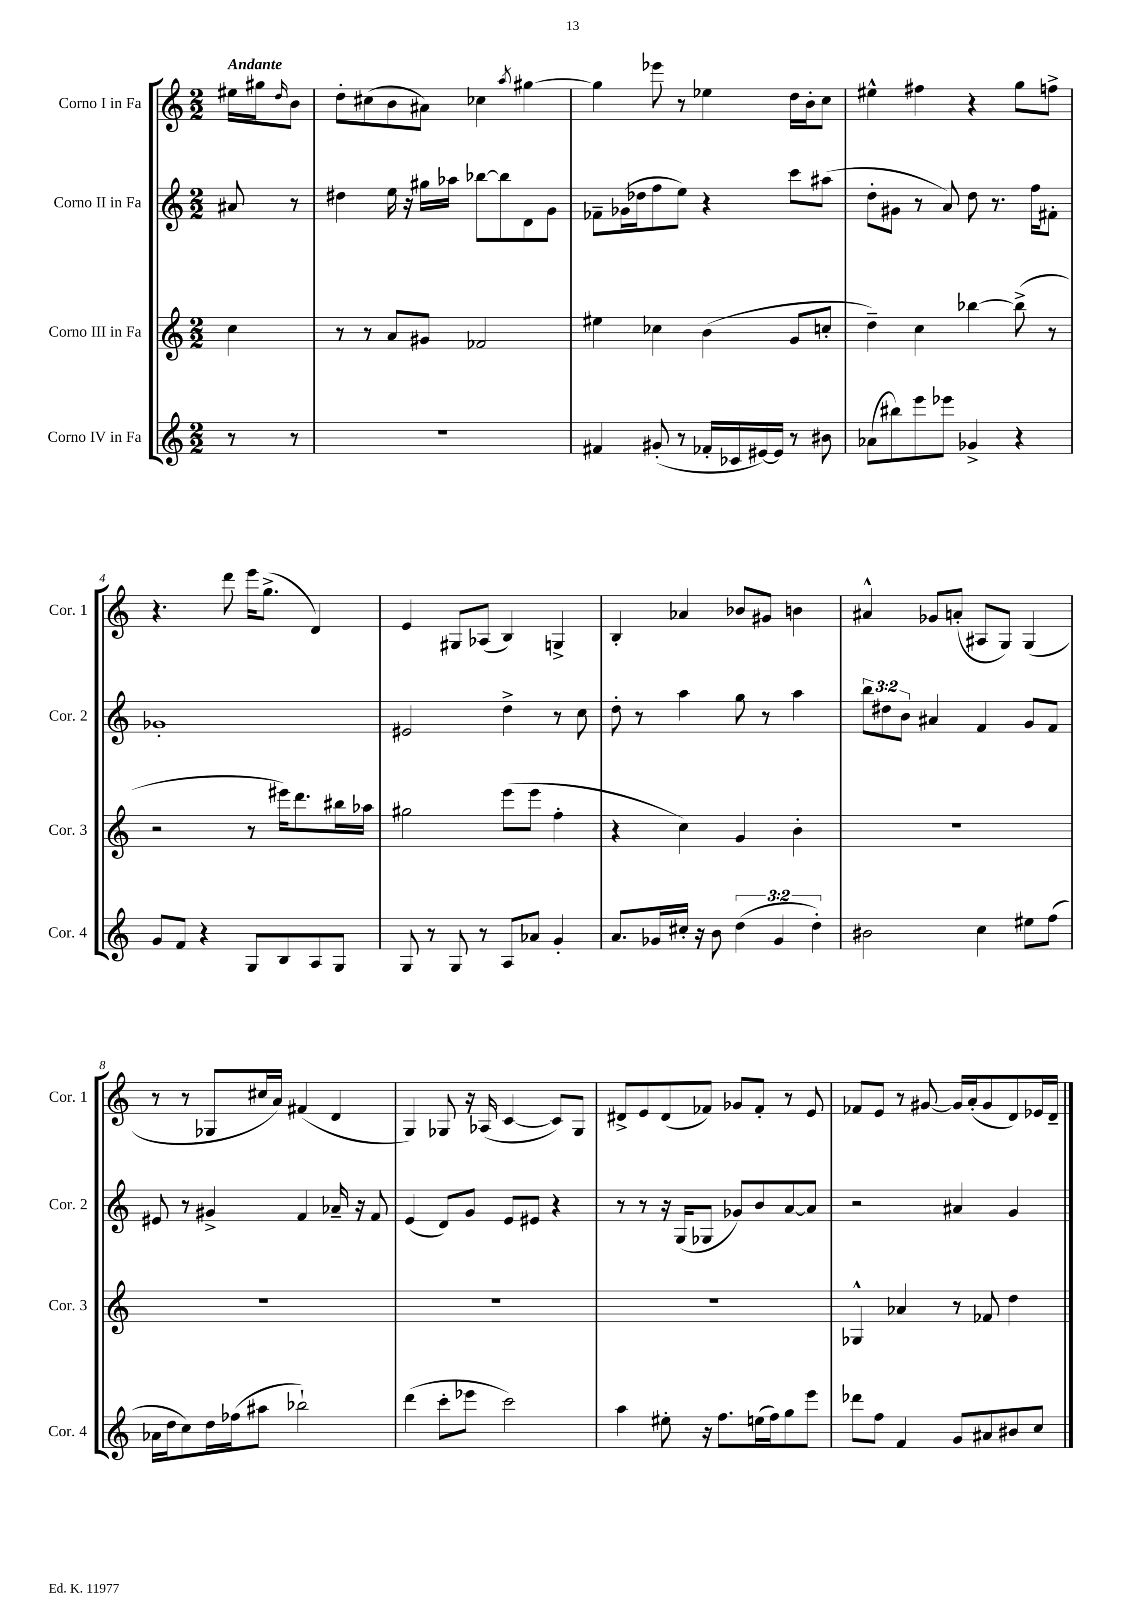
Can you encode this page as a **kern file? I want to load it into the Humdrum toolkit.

**kern	**kern	**kern	**kern
*staff4	*staff3	*staff2	*staff1
*clefG2	*clefG2	*clefG2	*clefG2
*k[]	*k[]	*k[]	*k[]
*M2/2	*M2/2	*M2/2	*M2/2
8r	4cc	8a#	16ee#
.	.	.	16gg#
.	.	.	16qqdd
8r	.	8r	8b
=	=	=	=
1r	8r	4dd#	8dd'
.	8r	.	(8cc#
.	8a	16ee	8b
.	.	16r	.
.	8g#	16gg#	8a#)
.	.	16aa-	.
.	2f-	[8bb-	4cc-
.	.	8bb-]	.
.	.	.	8qaa
.	.	8d	[4gg#
.	.	8g	.
=	=	=	=
4f#	4ee#	8f-~	4gg#]
.	.	(16g-	.
.	.	16dd-	.
(8g#'	4cc-	8ff	8eee-
8r	.	8ee)	8r
16f-'	(4b	4r	4ee-
16c-	.	.	.
[16e#)	.	.	.
16e#]	.	.	.
8r	8g	8ccc	16dd
.	.	.	16b'
8b#	8cc'	(8aa#	8cc
=	=	=	=
(8a-	4dd~)	8dd'	4ee#^^
8bb#)	.	8g#	.
8eee	4cc	8r	4ff#
8eee-	.	8a)	.
4g-^	[4bb-	8dd	4r
.	.	8.r	.
4r	(8bb-^]	.	8gg
.	.	16ff	.
.	8r	8f#'	8ff^
=	=	=	=
8g	2r	1g-'	4.r
8f	.	.	.
4r	.	.	.
.	.	.	8ddd
8G	8r	.	16eee
.	.	.	(8.gg^
8B	16eee#)	.	.
.	8.ddd	.	.
8A	.	.	4d)
8G	16bb#	.	.
.	16aa-	.	.
=	=	=	=
8G	2gg#	2e#	4e
8r	.	.	.
8G	.	.	8G#
8r	.	.	(8A-
8A	(8eee	4dd^	4B)
8a-	8eee	.	.
4g'	4ff'	8r	4G^
.	.	8cc	.
=	=	=	=
8.a	4r	8dd'	4B'
.	.	8r	.
16g-	.	.	.
16cc#'	4cc)	4aa	4a-
16r	.	.	.
8b	.	.	.
(6dd	4g	8gg	8b-
.	.	8r	8g#
6g-	.	.	.
.	4b'	4aa	4b
6dd')	.	.	.
=	=	=	=
2b#	1r	12bb	4a#^^
.	.	12dd#	.
.	.	12b	.
.	.	4a#	8g-
.	.	.	(8a'
4cc	.	4f	8A#
.	.	.	8G)
8ee#	.	8g	(4G
(8ff	.	8f	.
=	=	=	=
16a-	1r	8e#	8r
16dd	.	.	.
8cc)	.	8r	8r
16dd	.	4g#^	8G-
(16ff-	.	.	.
8aa#	.	.	16cc#
.	.	.	16a)
2bb-`)	.	4f	(4f#
.	.	16a-~	4d
.	.	16r	.
.	.	8f	.
=	=	=	=
(4ddd	1r	(4e	4G)
8ccc'	.	8d)	8G-
8eee-	.	8g	16r
.	.	.	(16A-
2ccc)	.	8e	[4c
.	.	8e#	.
.	.	4r	8c])
.	.	.	8G-
=	=	=	=
4aa	1r	8r	8d#^
.	.	8r	8e
8ee#'	.	16r	(8d#
.	.	(16G	.
16r	.	8G-	8f-)
8.ff	.	.	.
.	.	8g-)	8g-
(16ee	.	8b	8f-'
16ff)	.	.	.
8gg	.	[8a	8r
8eee	.	8a]	8e
=	=	=	=
8ddd-	4G-^^	2r	8f-
8ff	.	.	8e
4f	4a-	.	8r
.	.	.	[8g#
8g	8r	4a#	16g#]
.	.	.	(16a'
8a#	8f-	.	8g#
8b#	4dd	4g	8d)
8cc	.	.	16e-
.	.	.	16d~
==	==	==	==
*-	*-	*-	*-
